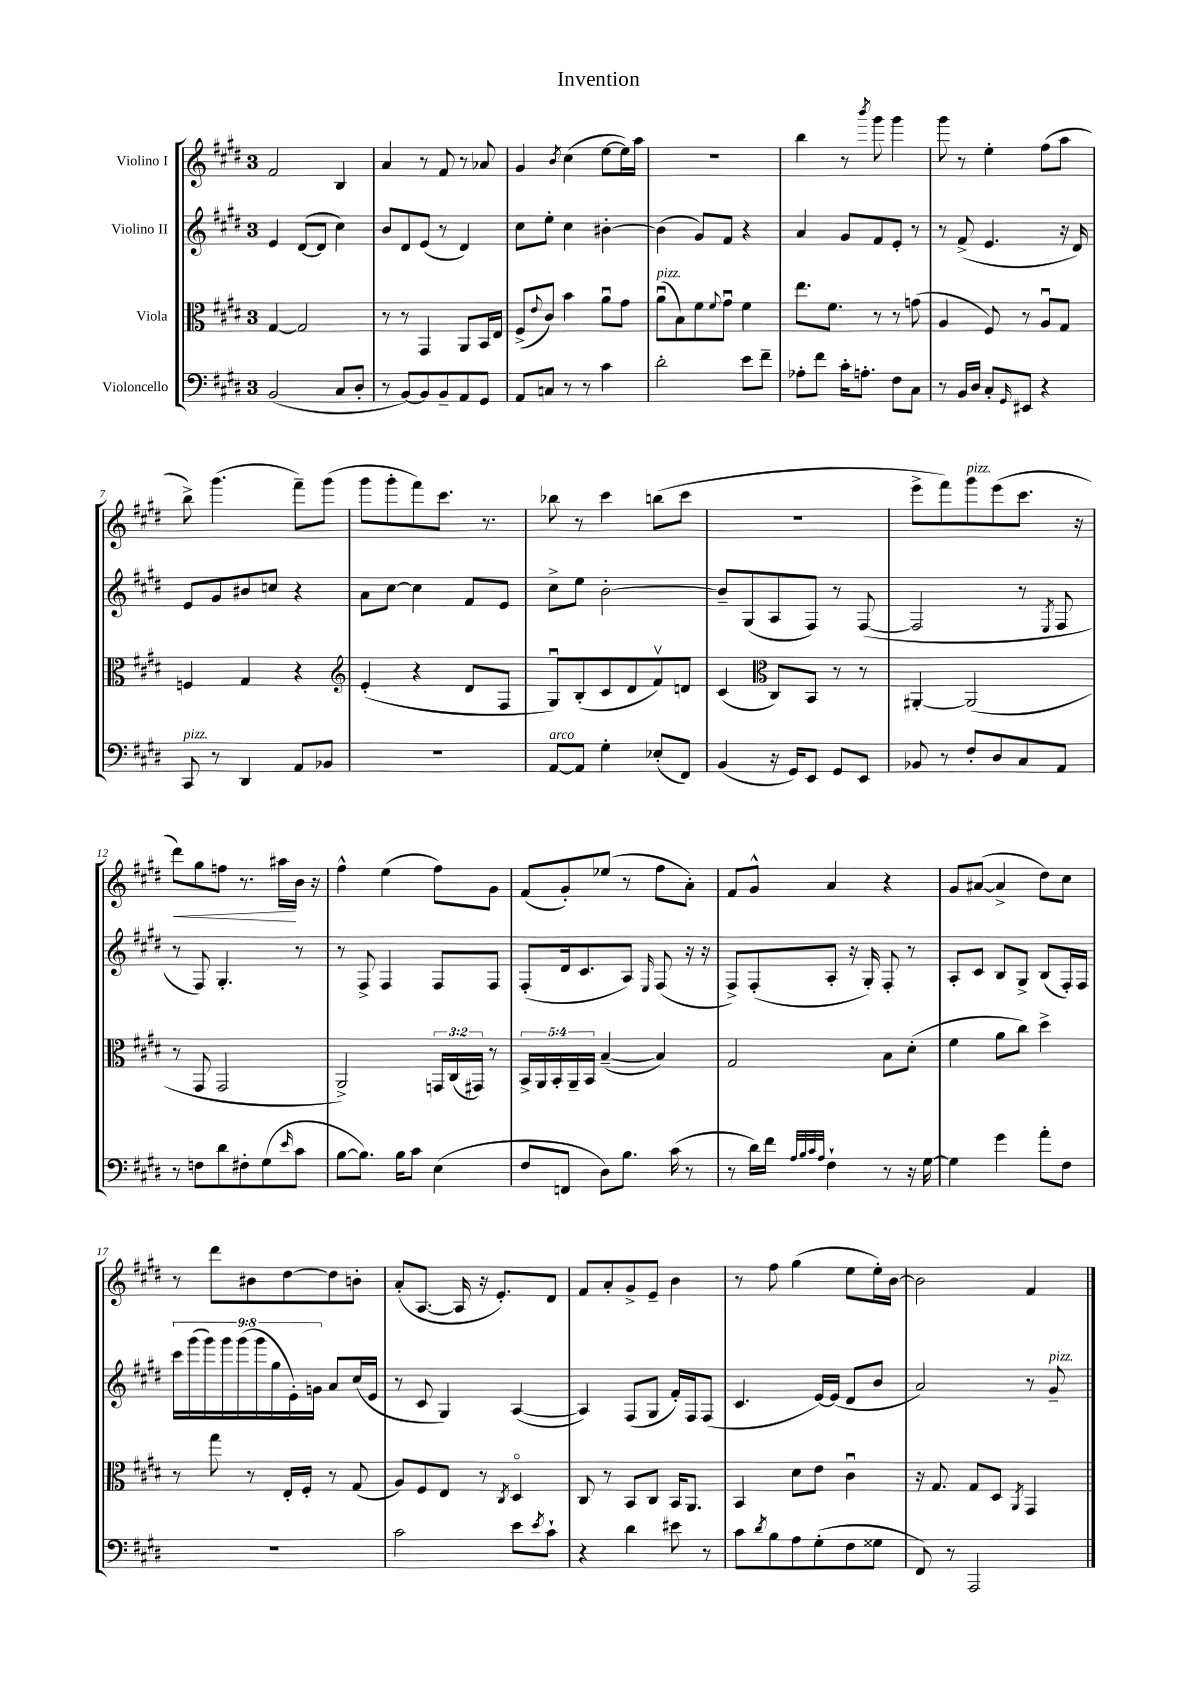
\header { title = "Invention" }
<<
\new StaffGroup <<
\new Staff = "s0" \with { instrumentName = "Violino I" } {
    \clef treble \key e \major \once \override Staff.TimeSignature.style = #'single-digit \time 3/4
    fis'2 b4 |
    a'4 r8 fis'8 r8 aes'8 |
    gis'4 \acciaccatura { b'8 } cis''4( e''8~ e''16) a''16 |
    R2. |
    b''4 r8 \acciaccatura { b'''8 } gis'''8 gis'''4 |
    gis'''8 r8 e''4-. fis''8( a''8 |
    b''8->) gis'''4.( fis'''8--) gis'''8( |
    gis'''8 gis'''8-. fis'''8) cis'''8. r8. |
    bes''8 r8 cis'''4 b''8( cis'''8 |
    R2. |
    e'''8-> fis'''8) gis'''8^\markup { \italic "pizz." } e'''8( cis'''8. r16 |
    dis'''8\<) gis''8 f''8 r8. ais''16\! b'16 r16 |
    fis''4-^ e''4( fis''8) gis'8 |
    fis'8( gis'8-.) ees''8( r8 fis''8 a'8-.) |
    fis'8 gis'8-^ a'4 r4 |
    gis'8 ais'8~( ais'4-> dis''8) cis''8 |
    r8 dis'''8 bis'8 dis''8~ dis''8 b'8-. |
    a'8-.( a8.~ a16 r16 e'8.-.) dis'8 |
    fis'8 a'8-. gis'8-> e'8-- b'4 |
    r8 fis''8 gis''4( e''8 e''16-.) b'16~ |
    b'2 fis'4 \bar "|." |
}
\new Staff = "s1" \with { instrumentName = "Violino II" } {
    \clef treble \key e \major \once \override Staff.TimeSignature.style = #'single-digit \time 3/4 \override Staff.TupletNumber.text = #tuplet-number::calc-fraction-text
    e'4 dis'8~( dis'8 cis''4) |
    b'8 dis'8 e'8( r8 dis'4) |
    cis''8 e''8-. cis''4 bis'4~-. |
    bis'4( gis'8) fis'8 r4 |
    a'4 gis'8 fis'8 e'8-. r8 |
    r8 fis'8->( e'4. r16 dis'16) |
    e'8 gis'8 bis'8 c''8 r4 |
    a'8 cis''8~ cis''4 fis'8 e'8 |
    cis''8-> e''8 b'2~-. |
    b'8-- gis8( a8 fis8) r8 fis8~( |
    fis2 r8 \acciaccatura { e8 } fis8 |
    r8 fis8) gis4.-. r8 |
    r8 fis8-> fis4 fis8 fis8 |
    fis8-.( dis'16 cis'8. a8) \grace { e16 } fis8( r16 r16 |
    fis8->) fis8-.( a8-. r16 gis16-.) fis8-. r8 |
    a8-. cis'8 b8 gis8-> b8( fis16-.) fis16 |
    \tuplet 9/8 { cis'''16 gis'''16( gis'''16) gis'''16 gis'''16( gis'''16 gis''16 e'16-.) g'16 } a'8 cis''16( e'16 |
    r8 cis'8 gis4) a4~( |
    a4) fis8( gis8 fis'16-.) fis16 fis8( |
    cis'4. e'16~) e'16( dis'8 b'8 |
    a'2) r8 gis'8--^\markup { \italic "pizz." } \bar "|." |
}
\new Staff = "s2" \with { instrumentName = "Viola" } {
    \clef alto \key e \major \once \override Staff.TimeSignature.style = #'single-digit \time 3/4 \override Staff.TupletNumber.text = #tuplet-number::calc-fraction-text
    gis4~ gis2 |
    r8 r8 gis,4 a,8 b,16 e16 |
    fis8->( \appoggiatura { e'8 } cis'8) b'4 a'8\downbow gis'8 |
    a'8\downbow^\markup { \italic "pizz." }( b8) fis'8 \appoggiatura { fis'8 } gis'8\downbow fis'4 |
    e''8. fis'8. r8 r8 g'8( |
    a4 fis8) r8 a8\downbow gis8 |
    f4 gis4 r4 |
    \clef treble e'4-.( r4 dis'8 fis8 |
    gis8\downbow) b8-.( cis'8 dis'8 fis'8\upbow) d'8 |
    cis'4( \clef alto cis8) b,8 r8 r8 |
    ais,4~-. ais,2( |
    r8 gis,8 gis,2 |
    a,2->) \tuplet 3/2 { g,16 cis16( gis,16) } r8 |
    \tuplet 5/4 { b,16-> a,16 b,16-. a,16-- b,16 } b4~--( b4) |
    gis2 b8 dis'8-.( |
    fis'4 a'8 cis''8) dis''4-> |
    r8 gis''8 r8 e16-. fis16-. r8 gis8( |
    a8) fis8 e8 r8 \acciaccatura { cis8 } dis4\flageolet |
    cis8 r8 b,8 cis8 b,16 a,8. |
    b,4 dis'8 e'8 cis'4\downbow |
    r16 gis8. gis8 dis8 \acciaccatura { a,8 } gis,4 \bar "|." |
}
\new Staff = "s3" \with { instrumentName = "Violoncello" } {
    \clef bass \key e \major \once \override Staff.TimeSignature.style = #'single-digit \time 3/4
    b,2( cis8 dis8-. |
    r8 b,8~) b,8 b,8-- a,8 gis,8 |
    a,8 c8 r8 r8 cis'4 |
    dis'2-. e'8 fis'8-- |
    aes8-. fis'8 cis'16-. a8.-. fis8 cis8 |
    r8 b,16 dis16 cis8-. \grace { gis,16 } eis,8 r4 |
    cis,8^\markup { \italic "pizz." } r8 dis,4 a,8 bes,8 |
    R2. |
    a,8~^\markup { \italic "arco" } a,8 gis4-. ees8-.( fis,8) |
    b,4( r16 gis,16) e,8 gis,8 e,8 |
    bes,8 r8 fis8-. dis8 cis8 a,8 |
    r8 f8 dis'8 fis8-. gis8( \grace { e'16 } cis'8 |
    b8~ b8.) b16 cis'8 e4( |
    fis8 f,8 dis8) b8. cis'16( r8 |
    r8 dis'16) fis'16 \grace { a32 b32 cis'32 a32 } fis4-! r8 r16 gis16~ |
    gis4 gis'4 a'8-. fis8 |
    R2. |
    cis'2 e'8 \acciaccatura { e'8 } cis'8-! |
    r4 dis'4 eis'8 r8 |
    cis'8 \acciaccatura { dis'8 } b8 a8 gis8-.( fis8 gisis8 |
    fis,8) r8 a,,2 \bar "|." |
}
>>
>>
